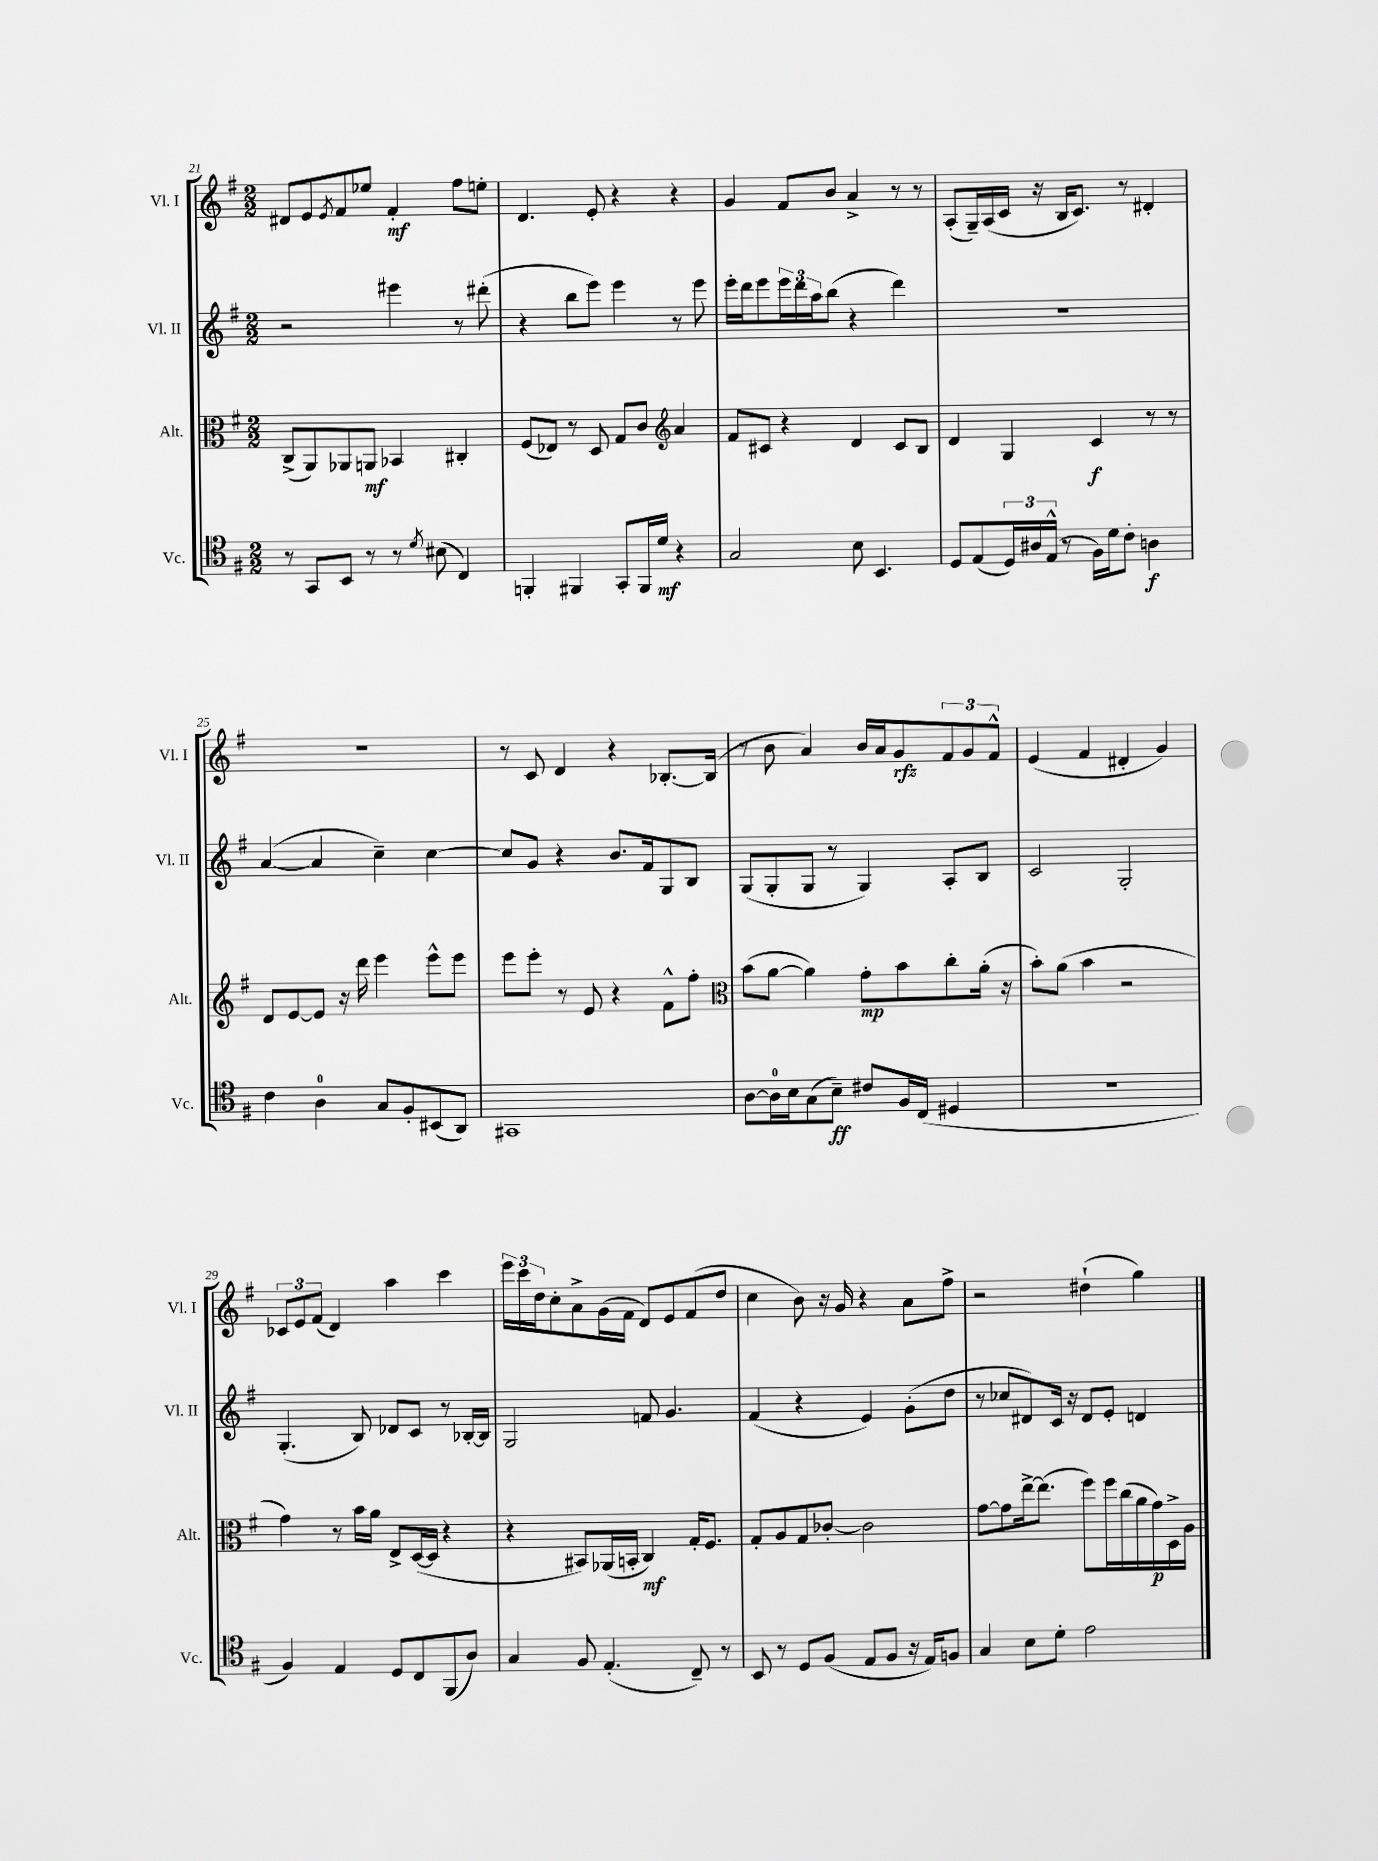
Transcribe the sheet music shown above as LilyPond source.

<<
\new StaffGroup <<
\new Staff = "s0" \with { instrumentName = "Vl. I" shortInstrumentName = "Vl. I" } {
    \clef treble \key g \major \numericTimeSignature \time 2/2
    dis'8 e'8 \acciaccatura { e'8 } fis'8 ees''8 fis'4-.\mf fis''8 e''8-. |
    d'4. e'8-. r4 r4 |
    g'4 fis'8 b'8 a'4-> r8 r8 |
    a8-.( g16--) a16( c'16 r16 b16 c'8.) r8 dis'4-. |
    r1 |
    r8 c'8 d'4 r4 bes8.~-. bes16( |
    r8 b'8 a'4) b'16 a'16 g'8\rfz \tuplet 3/2 { fis'8 g'8 fis'8-^ } |
    e'4( fis'4 dis'4-. g'4) |
    \tuplet 3/2 { ces'8 e'8 fis'8( } d'4) a''4 c'''4 |
    \tuplet 3/2 { e'''16 c'''16 d''16 } c''8-. a'8-> g'16( fis'16 d'8) e'8 fis'8( d''8 |
    c''4 b'8) r16 g'16 r4 a'8 fis''8-> |
    r2 dis''4-!( g''4) \bar "|." |
}
\new Staff = "s1" \with { instrumentName = "Vl. II" shortInstrumentName = "Vl. II" } {
    \clef treble \key g \major \numericTimeSignature \time 2/2
    r2 eis'''4 r8 dis'''8-.( |
    r4 b''8 e'''8) e'''4 r8 e'''8 |
    e'''16-. d'''16 e'''8 \tuplet 3/2 { e'''16 d'''16 a''16 } b''8( r4 d'''4) |
    R1 |
    a'4~( a'4 c''4--) c''4~ |
    c''8 g'8 r4 b'8. fis'16 g8 b8 |
    g8( g8-. g8 r8 g4) a8-. b8 |
    c'2 g2-. |
    g4.-.( b8) des'8 c'8 r8 bes16~-. bes16 |
    g2 f'8 g'4. |
    fis'4( r4 e'4) g'8-.( d''8 |
    r8 ces''8 dis'8) c'16 r16 dis'8 e'8-. d'4 \bar "|." |
}
\new Staff = "s2" \with { instrumentName = "Alt." shortInstrumentName = "Alt." } {
    \clef alto \key g \major \numericTimeSignature \time 2/2
    c8->( a,8) aes,8 a,8\mf bes,4 cis4-. |
    fis8( ees8) r8 d8 g8 c'8 \clef treble a'4 |
    fis'8 cis'8 r4 d'4 cis'8 b8 |
    d'4 g4 c'4\f r8 r8 |
    d'8 e'8~ e'8 r16 d'''16 e'''4 e'''8-^ e'''8 |
    e'''8 e'''8-. r8 e'8 r4 fis'8-^ fis''8-. |
    \clef alto b'8( a'8~ a'4) g'8-.\mp b'8 c''8-. a'16-.( r16 |
    b'8-.) a'8( b'4 r2 |
    g'4) r8 b'16 a'16 e8-> d16~( d16 r4 |
    r4 bis,8) aes,16( b,16-. c4\mf) g16-. fis8. |
    g8-. a8 g8 ces'8~-. ces'2 |
    g'8~ g'8 e''16~-> e''8.( fis''8) fis''16 c''16( a'16 g'16\p) d16-> a16 \bar "|." |
}
\new Staff = "s3" \with { instrumentName = "Vc." shortInstrumentName = "Vc." } {
    \clef tenor \key g \major \numericTimeSignature \time 2/2
    r8 g,8 b,8 r8 r8 \acciaccatura { d'8 } bis8( c4) |
    f,4-. fis,4 g,8-. fis,16 d'16\mf r4 |
    g2 b8 b,4. |
    d8 e8( \tuplet 3/2 { d16) ais16 e16-^( } r8 fis16) d'16 c'8-. a4\f |
    c'4 a4-0 g8 fis8-. bis,8( a,8) |
    gis,1 |
    a8~ a16-0 b16 g8( b8--\ff) cis'8 fis16 c16( dis4 |
    R1 |
    fis4) e4 d8 c8 fis,8( a8) |
    g4 fis8 e4.-.( c8--) r8 |
    b,8 r8 d8 fis8( e8 fis8 r16 e16) f8 |
    g4 b8 d'8-. e'2 \bar "|." |
}
>>
>>
\layout { \context { \Score currentBarNumber = #21 } }
